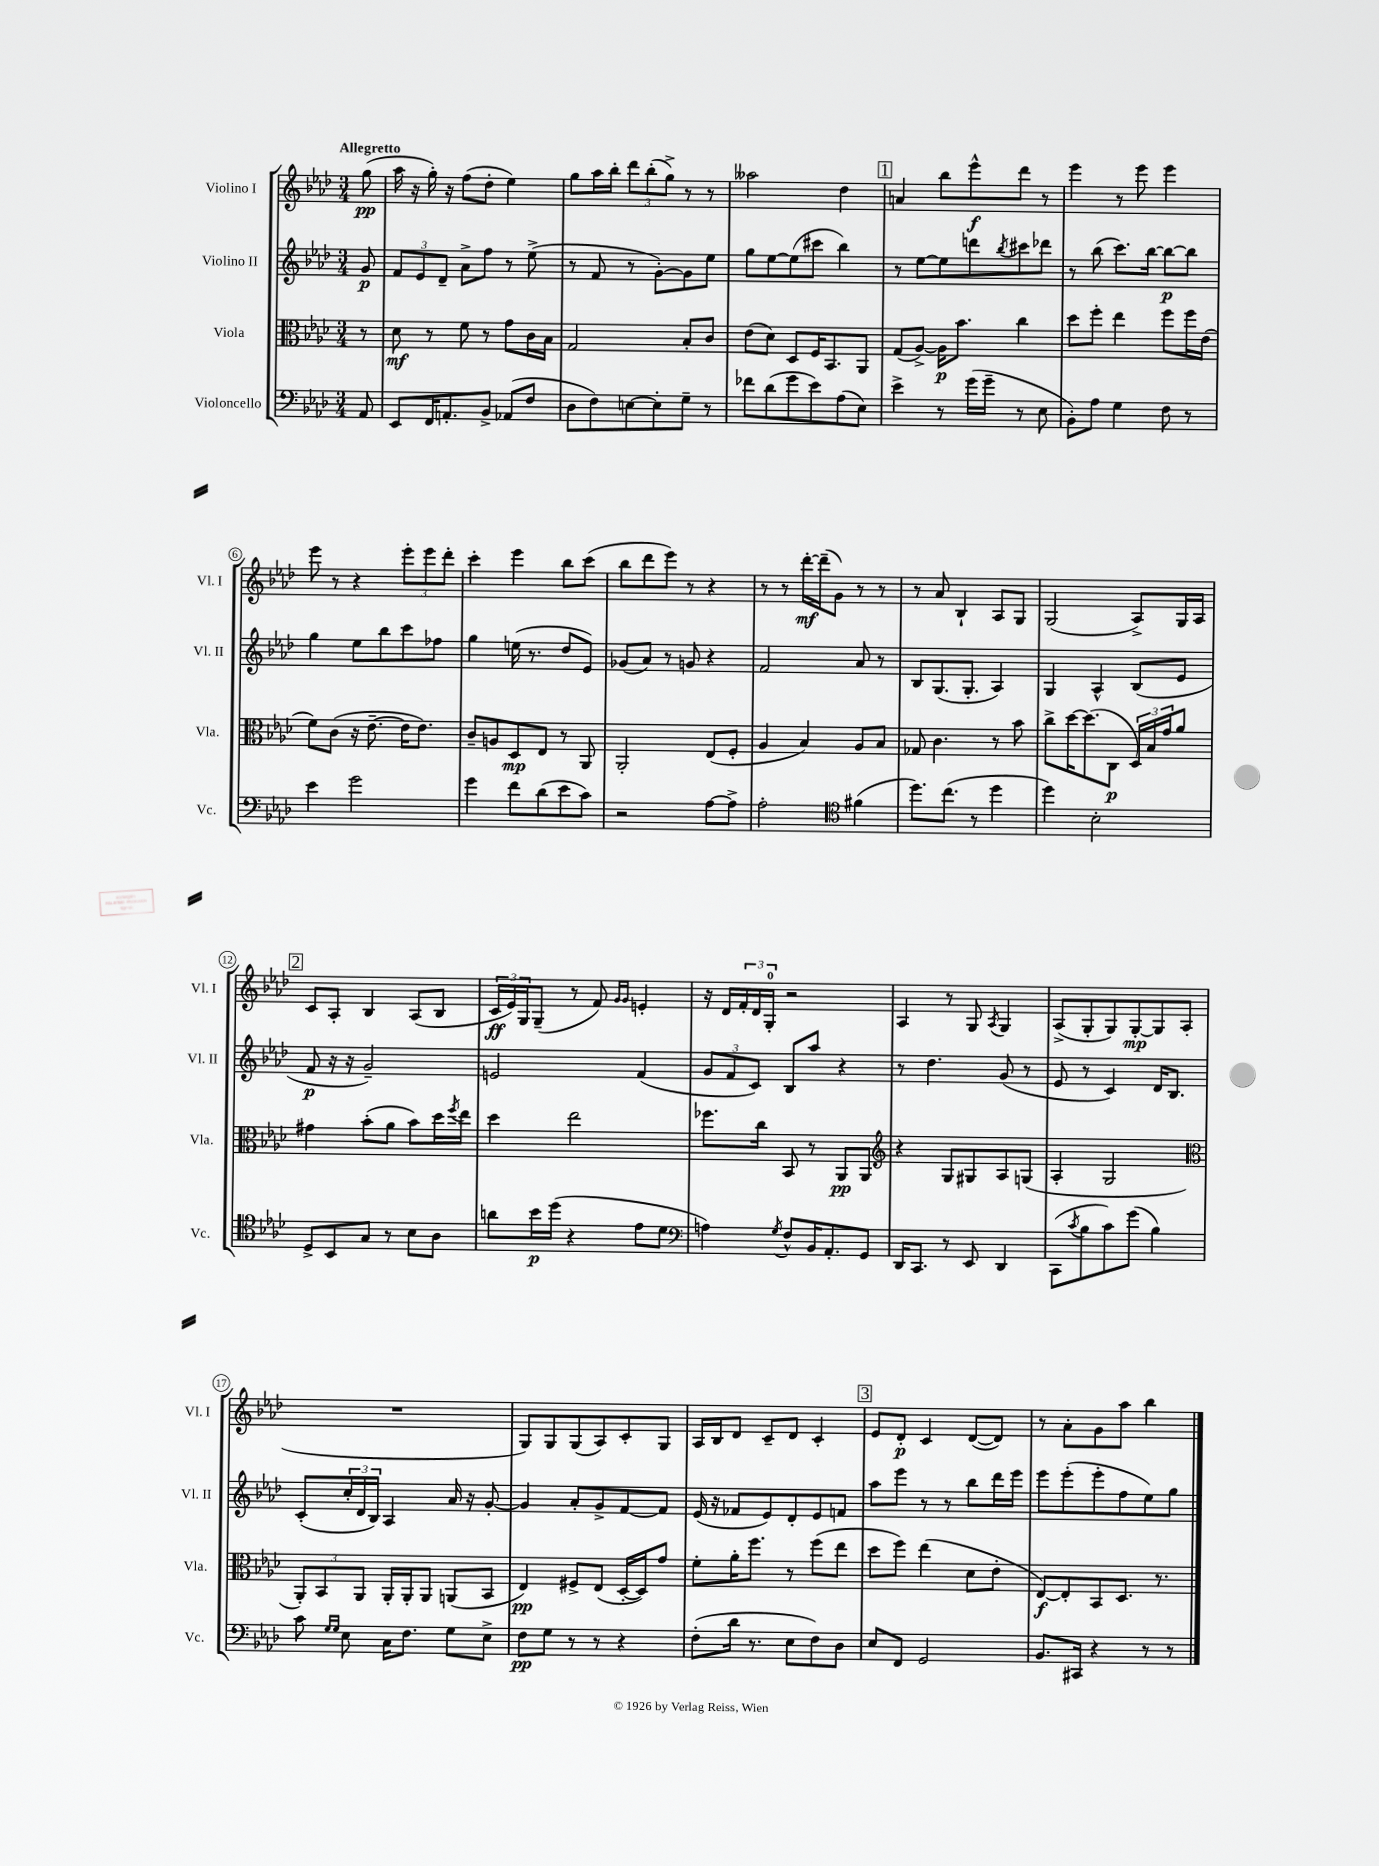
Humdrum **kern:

**kern	**kern	**kern	**kern
*staff4	*staff3	*staff2	*staff1
*clefF4	*clefC3	*clefG2	*clefG2
*k[b-e-a-d-]	*k[b-e-a-d-]	*k[b-e-a-d-]	*k[b-e-a-d-]
*M3/4	*M3/4	*M3/4	*M3/4
8AA-	8r	8g	(8gg
=	=	=	=
8EE-	8d-	12f	16aa-
.	.	.	16r
.	.	12e-	.
16FF	8r	.	16gg')
.	.	12d-~	.
8.AA'	.	.	16r
.	8f	8a-^	(8ff
8BB-^	8r	8ff	8dd-'
(8AA-	8g	8r	4ee-)
8F	16c	(8ee-^	.
.	16B-	.	.
=	=	=	=
8D-	2G	8r	8gg
8F)	.	8f	16aa-
.	.	.	16bb-'
[8E	.	8r	12ddd-
.	.	.	(12bb-'
8E']	.	[8g')	.
.	.	.	12gg^)
8G~	8B-'	8g]	8r
8r	8c	8ee-	8r
=	=	=	=
8f-	(8e-	8gg	2aa--
(8d-	8d-)	[8ee-	.
8g	8D-	(8ee-]	.
8e-)	16F	8ccc#	.
.	8.BB-	.	.
(8A-	.	4bb-)	4dd-
8E-)	8AA-	.	.
=	=	=	=
4e-^	(8G	8r	4a
.	[8A-^)	[8ee-	.
8r	16A-]	8ee-]	8bb-
.	8.b-	.	.
(16g	.	8ddd	8eee-^^
16g~	.	.	.
.	.	8qbb-	.
8r	4cc	8ccc#	8ddd-
8E-	.	8ddd-	8r
=	=	=	=
8BB-')	8dd-	8r	4eee-
8A-	8ff'	(8bb-	.
4G	4ee-	8.ccc)	8r
.	.	.	8eee-
.	.	[16bb-	.
8F	8ff	8bb-_	4eee-
8r	16ff	8bb-]	.
.	(16e-	.	.
=	=	=	=
4e-	8f)	4gg	8eee-
.	(8c	.	8r
2g	16r	8ee-	4r
.	[8.e-~	.	.
.	.	8bb-	.
.	16e-]	8ccc	12eee-'
.	8.e-)	.	.
.	.	.	12eee-
.	.	8ff-	.
.	.	.	12ddd-'
=	=	=	=
4g	8c~	4gg	4ccc'
.	8A	.	.
8f	8D-	(16ee	4eee-
.	.	8.r	.
(8d-	8E-	.	.
8e-	8r	8dd-	8bb-
8c)	8AA-	8e-)	(8ccc
=	=	=	=
2r	2AA-'	(8g-	8bb-
.	.	8a-)	8ddd-
.	.	8r	8eee-)
.	.	8g	8r
[8A-	(8E-	4r	4r
8A-^]	8F'	.	.
=	=	=	=
2A-'	4A-	2f	8r
.	.	.	8r
.	4B-)	.	[16ddd-'
.	.	.	(16ddd-~]
.	.	.	8g)
*clefC4	*	*	*
(4f#	8A-	8a-	8r
.	8B-	8r	8r
=	=	=	=
8.dd-)	8G-	8B-	8r
.	4.c	(8.G	8a-
(8.cc	.	.	.
.	.	.	4B-`
.	.	8.G'	.
8r	.	.	.
4dd-	8r	4A-)	8A-
.	8b-	.	8G
=	=	=	=
4dd-)	8cc^	4G	(2G
.	[16dd-	.	.
.	(8.dd-]	.	.
2B-'	.	4A-^^	.
.	8C	.	.
.	24D-)	(8B-	8A-^)
.	24B-	.	.
.	24g	.	.
.	8a-	8e-	16G
.	.	.	16A-
=	=	=	=
8D-^	4g#	8f	8c
8BB-	.	16r	8A-'
.	.	16r	.
8G	(8b-'	2g~)	4B-
8r	8a-	.	.
8B-	8b-)	.	(8A-
8A-	16dd-	.	8B-
.	8qff	.	.
.	16ee-	.	.
=	=	=	=
8a	4dd-	2e	24c
.	.	.	24e-)
.	.	.	24G
16b-	.	.	(8G~
(16dd-	.	.	.
4r	2ee-	.	8r
.	.	.	8f)
.	.	.	16qqg
.	.	.	16qqg
8e-	.	(4f	4e'
8d-	.	.	.
=	=	=	=
*clefF4	*	*	*
4A)	8.ff-	12g	16r
.	.	.	16d-
.	.	12f	.
.	.	.	24f'
.	.	12c)	24d-
.	16cc	.	.
.	.	.	24G'
8qG	.	.	.
8F^^	8BB-	8B-	2r
16BB-	8r	8aa-	.
8.AA-'	.	.	.
.	8AA-	4r	.
8GG	8AA-	.	.
=	=	=	=
*	*clefG2	*	*
16DD-	4r	8r	4A-
8.CC	.	.	.
.	.	4.dd-	.
8r	8G	.	8r
8EE-	8G#	.	8G
.	.	.	8qA-
4DD-	8A-	(8g	4G
.	(8G	8r	.
=	=	=	=
(8CC	4A-'	8e-	(8A-^
8qc	.	.	.
8B-	.	8r	8G'
8c)	2G	4c)	8G)
(8g	.	.	[8G'
4B-)	.	16d-	8G]
.	.	8.B-	.
.	.	.	(8A-
=	=	=	=
*	*clefC3	*	*
8c	12AA-')	(8c'	2.r
.	12BB-	.	.
16qqG	.	.	.
16qqG	.	.	.
8E-	.	24cc'	.
.	12AA-	24d-	.
.	.	24B-)	.
16C	16AA-'	4A-	.
8.F	16AA-'	.	.
.	8AA-	.	.
8G	(8AA	16a-	.
.	.	16r	.
8E-^	8BB-	[8g'	.
=	=	=	=
8F	4E-)	4g]	8G)
8G	.	.	8G
8r	8F#^	8a-'	(8G
8r	(8E-	8g^	8A-)
4r	[16D-'	[8f	8c'
.	16D-])	.	.
.	8g	8f]	8G
=	=	=	=
(8F'	8f'	(16e-	16A-
.	.	16r	16B-
16d-	16a-'	8f-	8d-
8.r	8.ff	.	.
.	.	8e-)	8c~
8E-	8r	8d-'	8d-
8F)	(8ff	8e-	4c'
8D-	8ee-	8f	.
=	=	=	=
8E-	8dd-	8aa-	8e-
8FF	8ff)	8eee-	8d-'
2GG	(4ee-	8r	4c
.	.	8r	.
.	8d-	8bb-	([8d-
.	8e-'	16ddd-	8d-])
.	.	16eee-	.
=	=	=	=
8.BB-	[8E-)	8eee-	8r
.	8E-']	(8eee-'	8a-'
16CC#	.	.	.
4r	8BB-	8eee-'	8g
.	8.D-	8ff	8aa-
8r	.	8ee-)	4bb-
.	8.r	.	.
8r	.	8gg	.
==	==	==	==
*-	*-	*-	*-
